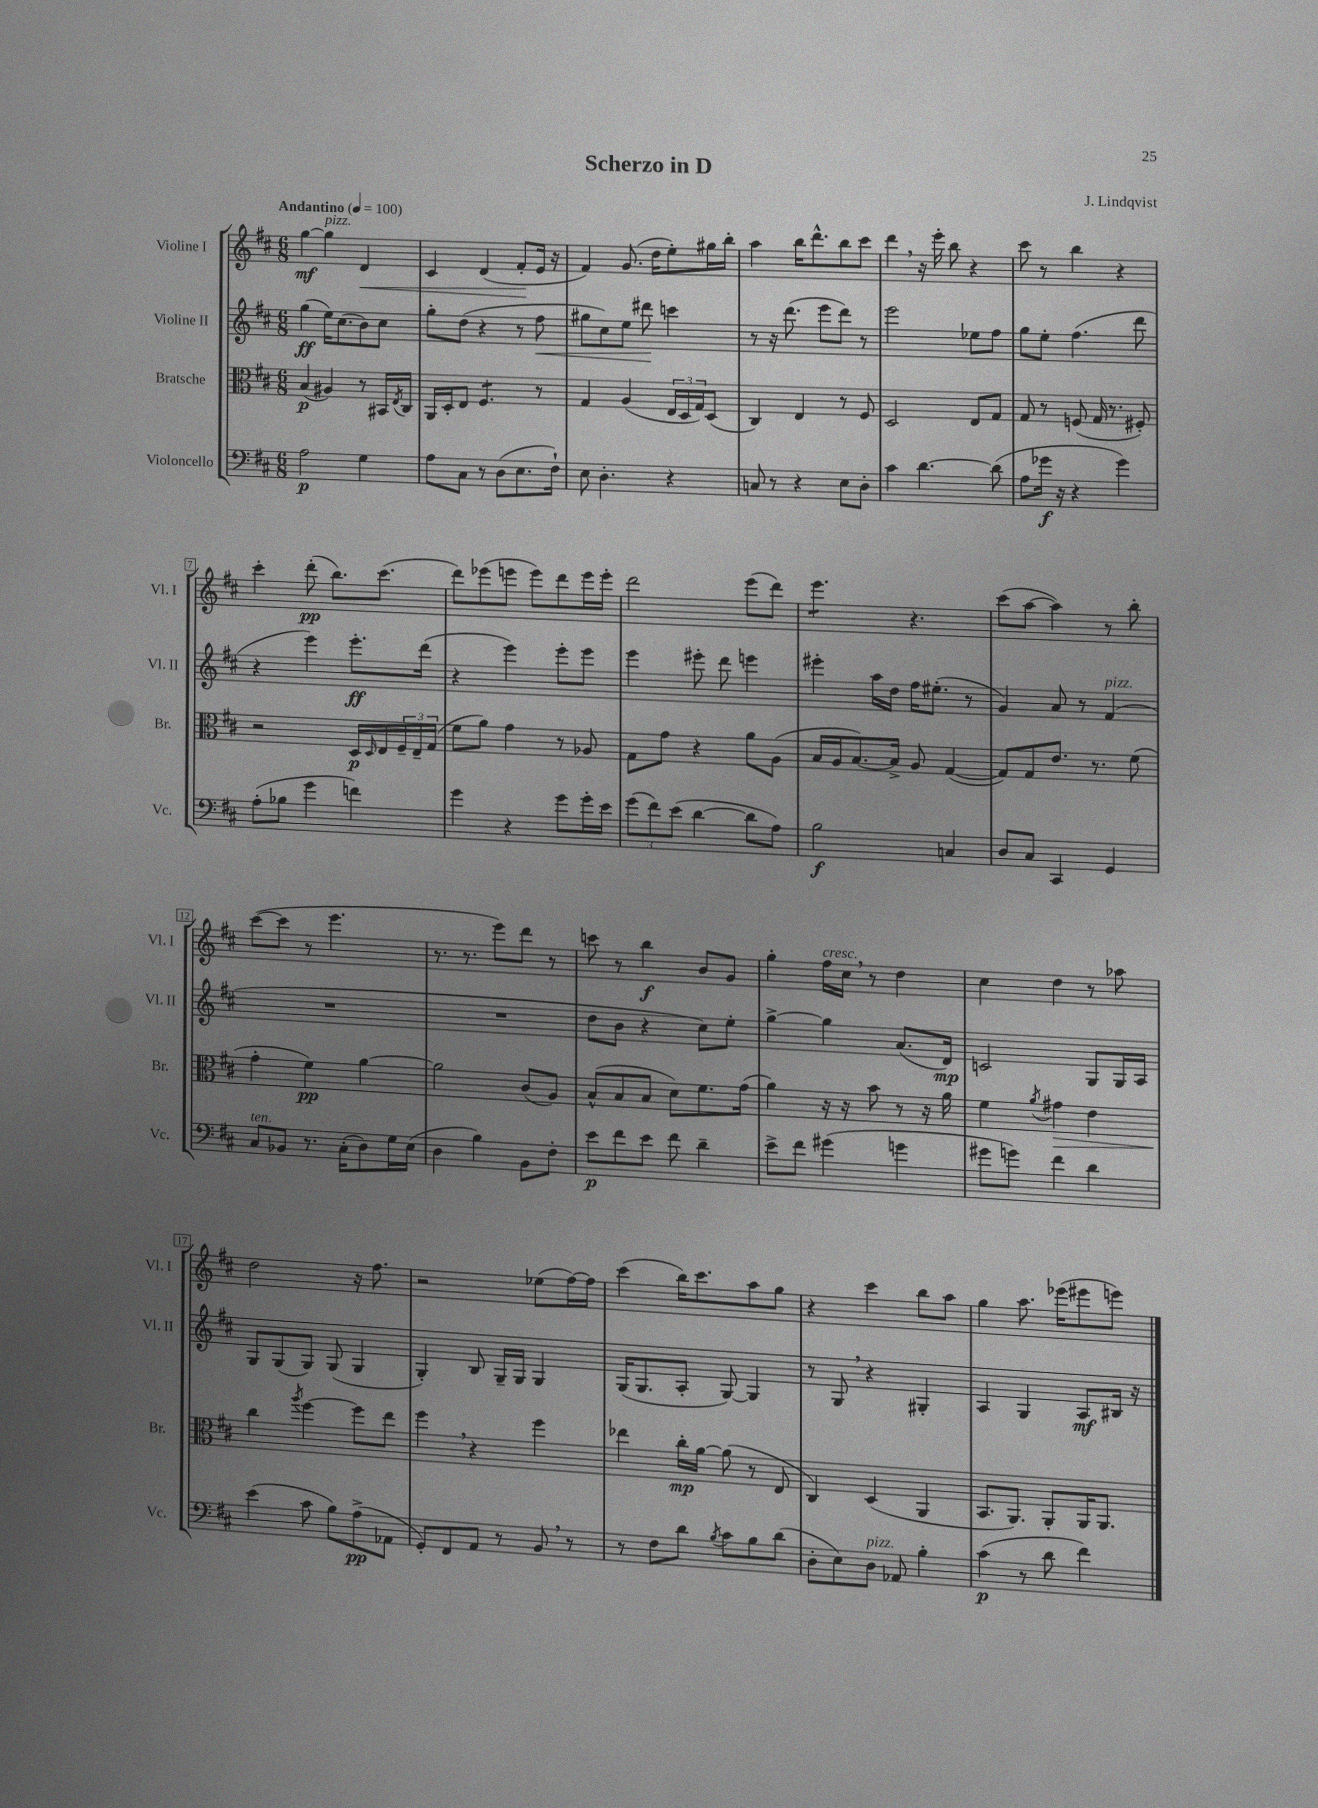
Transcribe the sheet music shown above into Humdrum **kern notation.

**kern	**kern	**kern	**kern
*staff4	*staff3	*staff2	*staff1
*clefF4	*clefC3	*clefG2	*clefG2
*k[f#c#]	*k[f#c#]	*k[f#c#]	*k[f#c#]
*M6/8	*M6/8	*M6/8	*M6/8
*MM100	*MM100	*MM100	*MM100
2A	(4B	(4gg	[4gg
.	4A#)	16ee)	4gg]
.	.	(8.cc#	.
4G	8r	8b)	4d
.	16BB#	8cc#	.
.	8qE	.	.
.	16C#	.	.
=	=	=	=
8A	16AA	8gg'	4c#
.	16D'	.	.
8C#	8E	(8dd	.
8r	4.F#	4r	(4d
(8D	.	.	.
8.E	.	8r	8f#'
.	8r	8ff#	16e
16F#`)	.	.	16r
=	=	=	=
8E	4G	8gg#	4f#)
4.D'	.	8cc#)	.
.	(4A	8ee	(8.g
.	.	8ddd#	.
.	.	.	16dd
4r	24E	4ccc	8ee')
.	24D	.	.
.	24G)	.	.
.	(8D	.	16gg#
.	.	.	16bb'
=	=	=	=
8C	4C#)	8r	4aa
8r	.	16r	.
.	.	(8.ddd	.
4r	4E	.	16bb
.	.	.	8.ddd^^
.	.	8eee	.
8E	8r	8ddd)	8bb
8D'	8F#	8r	8ccc#
=	=	=	=
4c#	2D	2eee	4ddd
[4.d	.	.	16r
.	.	.	16eee'
.	.	.	8bb
.	8E	8ee-	4r
(8d]	8G	8ff#	.
=	=	=	=
8A	8G	8gg	8ccc#
16g-	8r	8ee'	8r
16r	.	.	.
4r	(8F	(4.ff#	4bb
.	16G	.	.
.	8.r	.	.
4g-)	.	.	4r
.	8F#')	8ddd	.
=	=	=	=
(8A'	2r	4r	4ccc#'
8B-	.	.	.
4g	.	4eee)	(8ddd'
.	.	.	8.bb)
4f)	16D	8.eee'	.
.	16qqD	.	.
.	16E	.	(8.ccc#
.	24F#~	.	.
.	24E~	.	.
.	.	(16ddd	.
.	(24G	.	.
=	=	=	=
4g	8f#	4r	8ddd)
.	8a)	.	(8eee-
4r	4g	4eee)	8eee
.	.	.	8eee)
8g	8r	8eee'	8ddd
16g'	8A-	8eee	16eee
16e	.	.	16eee'
=	=	=	=
(12g	8G	4eee	2ddd
12f#)	.	.	.
.	8g	.	.
(12e	.	.	.
[4d	4r	8eee#'	.
.	.	8ddd	.
8d]	8a	4eee	(8eee
8A)	(8A	.	8ddd)
=	=	=	=
2B	16B	4eee#'	4.eee
.	16A	.	.
.	[8.B)	.	.
.	.	16aa	.
.	16B^]	16dd	.
.	8A	16ff#	4.r
.	.	(8.ee#'	.
4C	([4G	.	.
.	.	8r	.
=	=	=	=
8D	8G])	4g)	(8ccc#
8C#	8G	.	[8aa
4CC#	8.e	8a	4aa])
.	.	8r	.
.	8.r	.	.
4GG	.	(4f#	8r
.	(8f#	.	8bb'
=	=	=	=
8C#	4g'	2.r	([8ccc#
8BB-	.	.	8ccc#]
8.r	4f#)	.	8r
.	.	.	4.eee
(16C#'	.	.	.
8D)	[4a	.	.
16G	.	.	.
(16E	.	.	.
=	=	=	=
4D	2a]	2.r	8.r
.	.	.	8.r
4B)	.	.	.
.	.	.	8eee)
8BB	(8c#	.	8ddd
8F#'	8A)	.	8r
=	=	=	=
8e	(8B^^	8dd	8ccc
8f#	8B	8b	8r
8e	8B	4r	4bb
8f#	8d)	.	.
4d~	8.f#	8cc#)	8b
.	.	8ee'	8g
.	(16g	.	.
=	=	=	=
8e^	4a)	[4gg^	4gg'
8f#	.	.	.
(4g#	16r	4gg]	16ff#
.	16r	.	16cc#
.	8b	.	8r
4g	8r	(8.a	4dd
.	16r	.	.
.	16a	16d)	.
=	=	=	=
8g#	4f#	2c	4cc#
8g)	.	.	.
.	8qa	.	.
4f#	4g#	.	4dd
4d	4e	8G	8r
.	.	16G	8aa-
.	.	16A	.
=	=	=	=
(4e	4cc#	8G	2dd
.	.	(8G	.
.	8qaa	.	.
8c#	[4ff#	8G)	.
8B)	.	(8G	.
(8A^	8ff#]	4G	16r
.	.	.	8.ff#
8AA-	8ee	.	.
=	=	=	=
8GG')	4ff#	4G')	2r
8FF#	.	.	.
8AA	4r	8B	.
8r	.	16G~	.
.	.	16G	.
8BB	4ff#	4G	(8ee-
8r	.	.	[16ff#)
.	.	.	16ff#]
=	=	=	=
8r	4ee-	(16G	(4ccc#
.	.	8.G	.
8F#	.	.	.
8d	16cc#'	8A'	16bb)
.	[16a	.	8.ccc#
8qB	.	.	.
8c#	(8a]	[8G)	.
8B	8r	4G]	8aa
(8d	8E	.	8gg
=	=	=	=
8D'	4C#)	8r	4r
8E)	.	8G	.
8D	(4D	4r	4ccc#
8AA-	.	.	.
4B'	4AA	4G#'	8bb
.	.	.	8aa
=	=	=	=
(4c#	8.BB	4A	4gg
.	8.AA)	.	.
8r	.	4G	8.aa
8d	8AA'	.	.
.	.	.	(16eee-
4f#)	16AA	8A	8eee#
.	8.AA	.	.
.	.	16B#	8eee)
.	.	16r	.
==	==	==	==
*-	*-	*-	*-
